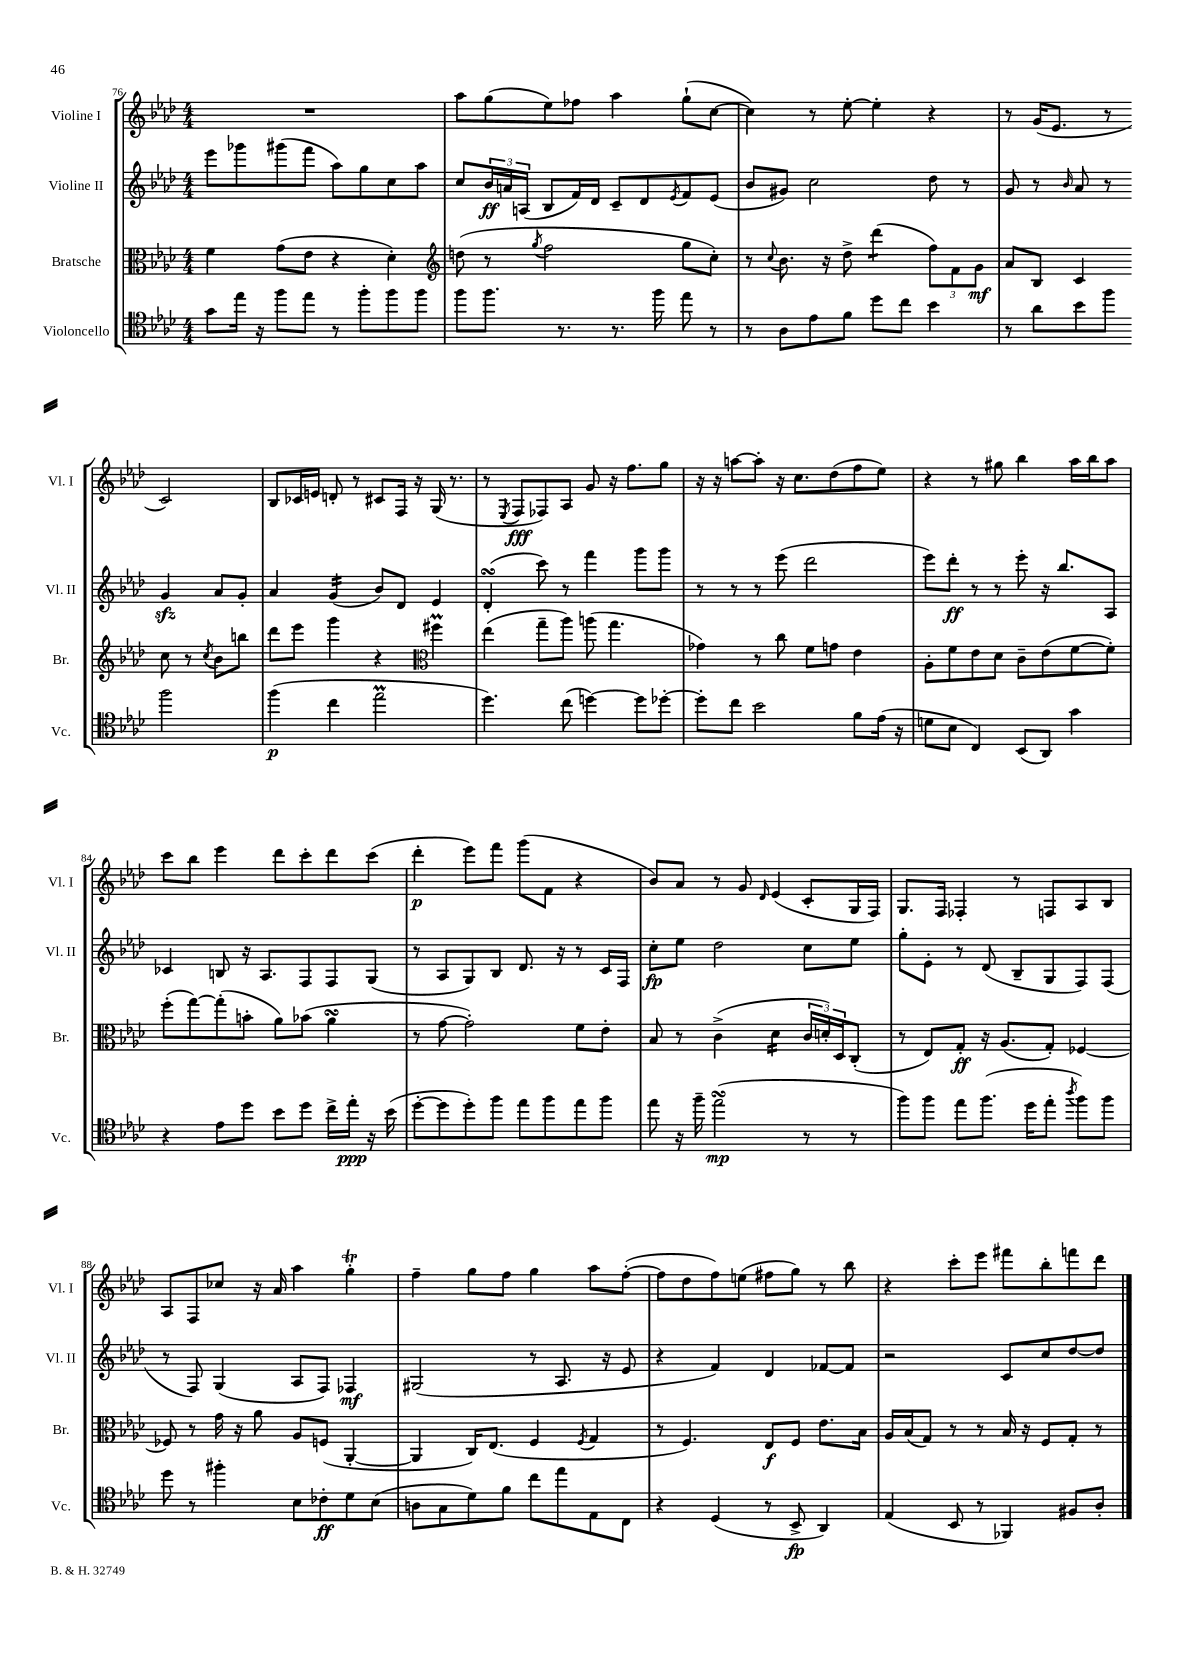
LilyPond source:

<<
\new StaffGroup <<
\new Staff = "s0" \with { instrumentName = "Violine I" shortInstrumentName = "Vl. I" } {
    \clef treble \key aes \major \numericTimeSignature \time 4/4
    R1 |
    aes''8 g''8( ees''8) fes''8 aes''4 g''8-!( c''8~ |
    c''4) r8 ees''8~-. ees''4-. r4 |
    r8 g'16( ees'8. r8 c'2) |
    bes8 ces'16 e'16 d'8-. r8 cis'8 f16 r16 g16( r8. |
    r8 \acciaccatura { ees8 } f8\fff fes8) aes8 g'8 r16 f''8. g''8 |
    r16 r16 a''8~ a''8-. r16 c''8. des''8( f''8 ees''8) |
    r4 r8 gis''8 bes''4 aes''16 bes''16 aes''8 |
    c'''8 bes''8 ees'''4 des'''8 c'''8-. des'''8 c'''8( |
    des'''4-.\p ees'''8) f'''8 g'''8( f'8 r4 |
    bes'8) aes'8 r8 g'8 \grace { des'16 } ees'4( c'8-. g16 f16) |
    g8. f16 fes4-. r8 f8 aes8 bes8 |
    aes8 f8 ces''8 r16 aes'16 aes''4 g''4-.\trill |
    f''4-- g''8 f''8 g''4 aes''8 f''8~-.( |
    f''8 des''8 f''8) e''8( fis''8 g''8) r8 bes''8 |
    r4 c'''8-. ees'''8 fis'''8 bes''8-. f'''8 des'''8 \bar "|." |
}
\new Staff = "s1" \with { instrumentName = "Violine II" shortInstrumentName = "Vl. II" } {
    \clef treble \key aes \major \numericTimeSignature \time 4/4
    ees'''8 ges'''8 gis'''8( f'''8 aes''8) g''8 c''8 aes''8 |
    c''8 \tuplet 3/2 { bes'16\ff a'16 a16( } bes8 f'16) des'16 c'8-- des'8 \acciaccatura { ees'8 } f'8 ees'8( |
    bes'8 gis'8) c''2 des''8 r8 |
    g'8 r8 \grace { bes'16 } aes'8 r8 g'4\sfz aes'8 g'8-. |
    aes'4 g'4:16( bes'8) des'8 ees'4 |
    des'4-.\turn( c'''8) r8 f'''4 g'''8 g'''8 |
    r8 r8 r8 ees'''8( des'''2 |
    ees'''8) des'''8-.\ff r8 r8 ees'''8-. r16 bes''8. aes8 |
    ces'4 b8 r16 aes8. f8 f8 g8( |
    r8 aes8 g8) bes8 des'8. r16 r8 c'16 f16 |
    c''8-.\fp ees''8 des''2 c''8 ees''8 |
    g''8-. ees'8-. r8 des'8( bes8-- g8 f8) f8( |
    r8 f8) g4( aes8 f8) fes4\mf |
    gis2( r8 aes8. r16 ees'8 |
    r4 f'4) des'4 fes'8~ fes'8 |
    r2 c'8 c''8 des''8~ des''8 \bar "|." |
}
\new Staff = "s2" \with { instrumentName = "Bratsche" shortInstrumentName = "Br." } {
    \clef alto \key aes \major \numericTimeSignature \time 4/4
    f'4 g'8( ees'8 r4 des'4-.) |
    \clef treble d''8( r8 \acciaccatura { g''8 } f''2 g''8 c''8-.) |
    r8 \appoggiatura { c''8 } bes'8. r16 des''8-> des'''4:8( \tuplet 3/2 { f''8) f'8 g'8\mf } |
    aes'8 bes8 c'4 c''8 r8 \acciaccatura { c''8 } bes'8 b''8 |
    des'''8 ees'''8 g'''4 r4 \clef alto fis''4\prall |
    ees''4( g''8-- aes''8) a''8( g''4. |
    ges'4) r8 c''8 f'8 g'8 ees'4 |
    aes8-. f'8 ees'8 des'8 c'8-- ees'8( f'8~ f'8-.) |
    f''8-.( g''8~) g''8-.( b'8-. aes'8) bes'8( aes'4\turn |
    r8 g'8~ g'2-.) f'8 ees'8-. |
    bes8 r8 c'4->( des'4:16 \tuplet 3/2 { c'16 d'16-.) des16 } c8-.( |
    r8 ees8) g8-.\ff r16 aes8.( g8-.) fes4~ |
    fes8 r8 g'16 r16 aes'8 aes8 f8( aes,4~-. |
    aes,4 c16) ees8.( f4 \acciaccatura { f8 } g4 |
    r8 f4.) ees8\f f8 ees'8. bes16 |
    aes16 bes16( g8) r8 r8 bes16 r16 f8 g8-. r8 \bar "|." |
}
\new Staff = "s3" \with { instrumentName = "Violoncello" shortInstrumentName = "Vc." } {
    \clef tenor \key aes \major \numericTimeSignature \time 4/4
    g'8 ees''16 r16 f''8 ees''8 r8 f''8-. f''8 f''8 |
    f''8 f''8. r8. r8. f''16 ees''8 r8 |
    r8 aes8 ees'8 f'8 des''8 c''8 bes'4 |
    r8 aes'8 bes'8 f''8 f''2 |
    f''4\p( c''4 ees''2\prall |
    des''4.) c''8( d''4~) d''8 des''8~-. |
    des''8-. c''8 bes'2 f'8 ees'16( r16 |
    d'8 bes8 c4) bes,8( aes,8) g'4 |
    r4 ees'8 des''8 bes'8 des''8 c''16-> ees''16-.\ppp r16 bes'16( |
    des''8~-. des''8 des''8-.) f''8 ees''8 f''8 ees''8 f''8 |
    ees''8 r16 f''16-- ees''2\turn\mp( r8 r8 |
    f''8) f''8 ees''8 f''8.( des''16 ees''8-. \acciaccatura { aes''8 } f''8) f''8 |
    des''8 r8 fis''4-. bes8 ces'8-.\ff des'8 bes8( |
    a8 g8 des'8) f'8 c''8 ees''8 ees8 c8 |
    r4 des4( r8 bes,8->\fp aes,4) |
    ees4( bes,8 r8 fes,4) fis8 aes8-. \bar "|." |
}
>>
>>
\layout { \context { \Score currentBarNumber = #76 } }
